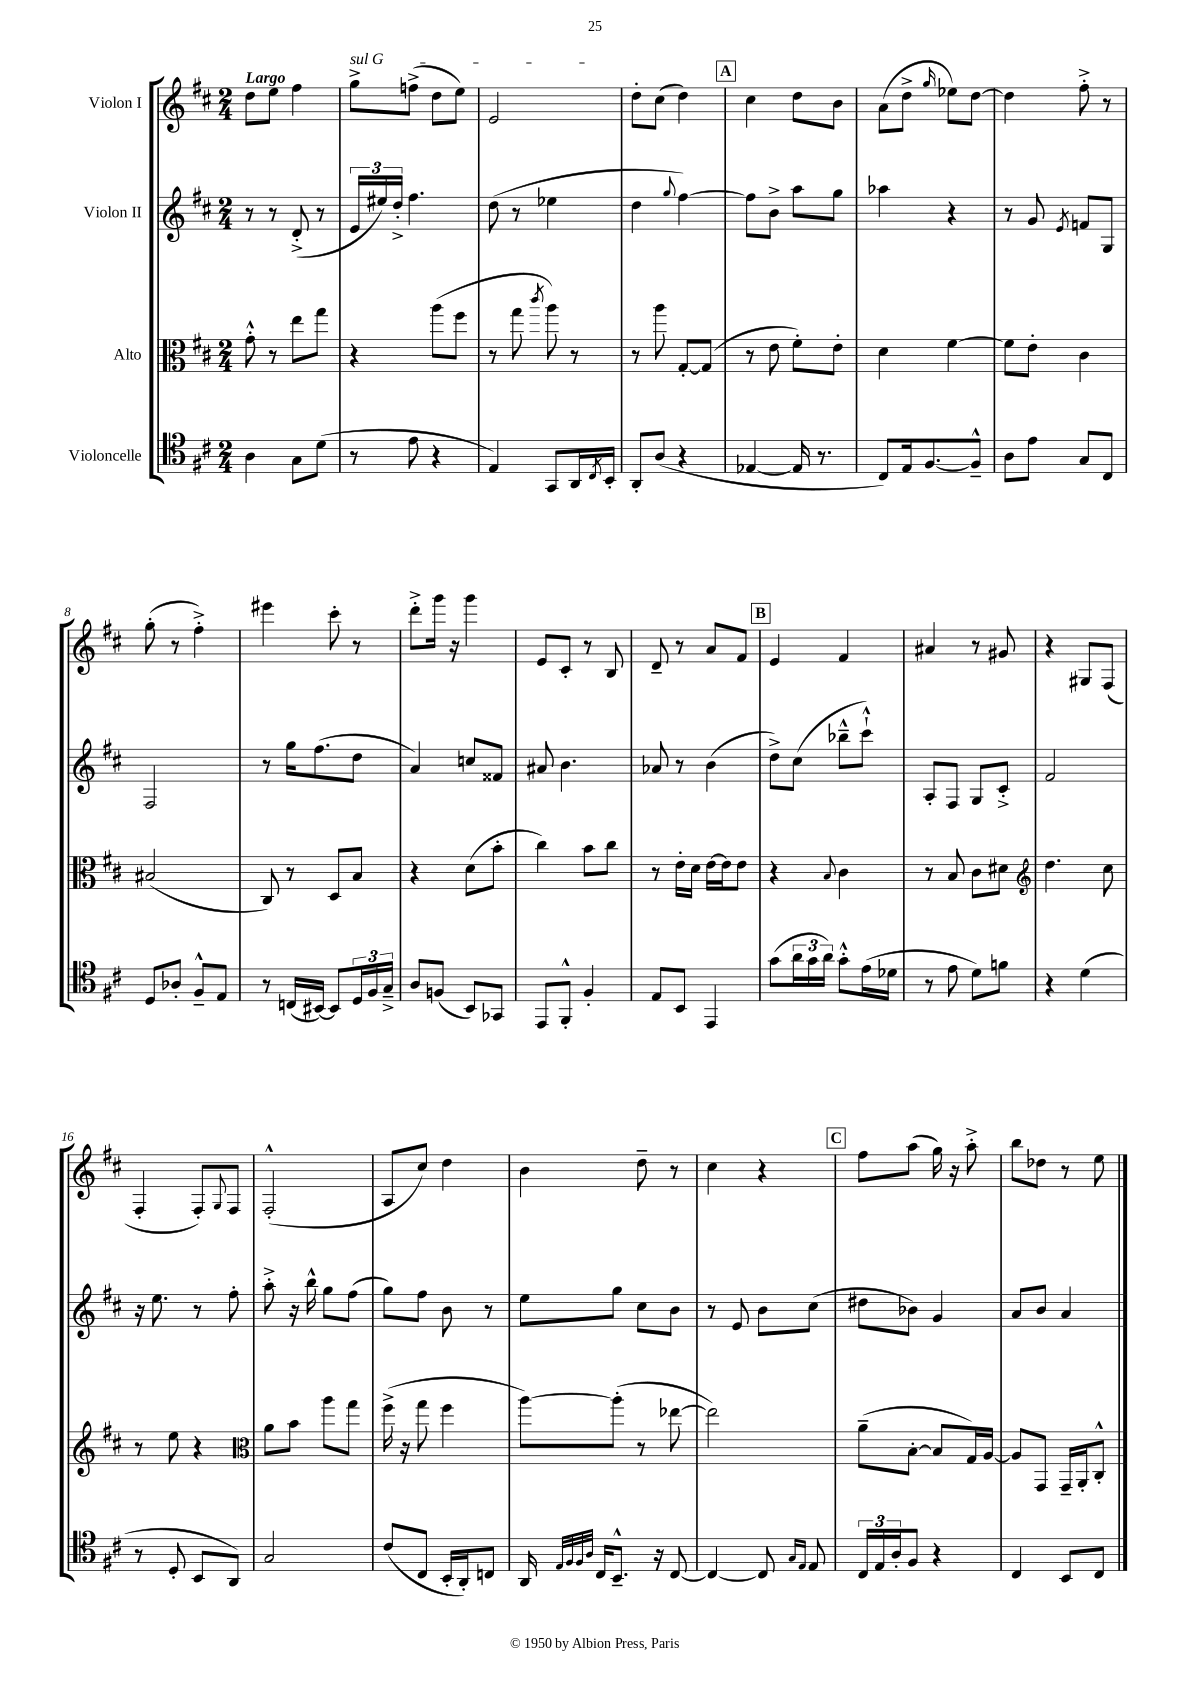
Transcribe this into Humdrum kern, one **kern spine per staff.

**kern	**kern	**kern	**kern
*staff4	*staff3	*staff2	*staff1
*clefC4	*clefC3	*clefG2	*clefG2
*k[f#c#]	*k[f#c#]	*k[f#c#]	*k[f#c#]
*M2/4	*M2/4	*M2/4	*M2/4
4A	8g'^^	8r	8dd
.	8r	8r	8ee
8G	8ee	(8d'^	4ff#
(8d	8gg	8r	.
=	=	=	=
8r	4r	24e	8gg^
.	.	24ee#)	.
.	.	24dd'^	.
8e	.	4.ff#	(8ff^
4r	(8aa	.	8dd
.	8ff#	.	8ee)
=	=	=	=
4E)	8r	(8dd	2e
.	8gg	8r	.
.	8qccc#	.	.
8GG	8aa)	4ee-	.
16AA	8r	.	.
8qC#	.	.	.
16BB'	.	.	.
=	=	=	=
8AA'	8r	4dd	8dd'
(8A	8aa	.	(8cc#
.	.	8qqgg	.
4r	[8G'	[4ff#)	4dd)
.	(8G]	.	.
=	=	=	=
[4E-	8r	8ff#]	4cc#
.	8e	8b^	.
16E-]	8f#')	8aa	8dd
8.r	.	.	.
.	8e'	8gg	8b
=	=	=	=
8C#)	4d	4aa-	(8a
16E	.	.	8dd^
[8.F#	.	.	.
.	.	.	16qqgg
.	[4f#	4r	8ee-)
8F#~^^]	.	.	[8dd
=	=	=	=
8A	8f#]	8r	4dd]
8e	8e'	8g	.
.	.	8qe	.
8G	4c#	8f	8ff#'^
8C#	.	8G	8r
=	=	=	=
8D	(2B#	2F#	(8gg'
8A-'	.	.	8r
8F#~^^	.	.	4ff#'^)
8E	.	.	.
=	=	=	=
8r	8C#)	8r	4eee#
(16C	8r	16gg	.
[16BB#)	.	(8.ff#	.
8BB#]	8D	.	8ccc#'
24D	8B	8dd	8r
24F#	.	.	.
24G~^	.	.	.
=	=	=	=
8A	4r	4a)	8ddd'^
(8F	.	.	16ggg
.	.	.	16r
8BB)	(8d	8cc	4ggg
8GG-	8b'	8f##	.
=	=	=	=
8EE	4cc#)	8a#	8e
8FF#'^^	.	4.b	8c#'
4F#'	8b	.	8r
.	8cc#	.	8B
=	=	=	=
8E	8r	8a-	8d~
8BB	16e'	8r	8r
.	16d	.	.
4EE	[16e	(4b	8a
.	16e]	.	.
.	8e	.	8f#
=	=	=	=
(8g	4r	8dd^)	4e
24a	.	(8cc#	.
24g	.	.	.
24a)	.	.	.
.	8qqB	.	.
8g'^^	4c#	8bb-~^^	4f#
(16e	.	8ccc#`^^)	.
16d-	.	.	.
=	=	=	=
8r	8r	8A'	4a#
8e	8B	8F#	.
8d)	8c#	8G	8r
8f	8d#	8c#'^	8g#
=	=	=	=
*	*clefG2	*	*
4r	4.dd	2f#	4r
(4d	.	.	8G#
.	8cc#	.	(8F#
=	=	=	=
8r	8r	16r	4F#'
.	.	8.ee	.
8D'	8ee	.	.
8BB	4r	8r	8F#')
.	.	.	8qqG
8AA)	.	8ff#'	8F#
=	=	=	=
*	*clefC3	*	*
2G	8a	8aa'^	(2F#'^^
.	8b	16r	.
.	.	16bb^^	.
.	8aa	8gg	.
.	8gg	(8ff#	.
=	=	=	=
(8c#	(16ff#^	8gg)	8A
.	16r	.	.
8C#	8gg	8ff#	8cc#)
16BB'	4ff#	8b	4dd
16AA')	.	.	.
8C	.	8r	.
=	=	=	=
16AA	[8aa)	8ee	4b
32qqE	.	.	.
32qqF#	.	.	.
32qqF#	.	.	.
32qqA	.	.	.
16C#	.	.	.
8.BB~^^	(8aa']	8gg	.
.	8r	8cc#	8dd~
16r	.	.	.
[8C#	[8ee-	8b	8r
=	=	=	=
4C#_	2ee-])	8r	4cc#
.	.	8e	.
8C#]	.	8b	4r
16qqG	.	.	.
16qqE	.	.	.
8E	.	(8cc#	.
=	=	=	=
24C#	(8a~	8dd#	8ff#
24E	.	.	.
24A'	.	.	.
8F#	[8B'	8b-)	(8aa
4r	8B]	4g	16gg)
.	.	.	16r
.	16G)	.	8aa'^
.	[16A	.	.
=	=	=	=
4C#	8A]	8a	8bb
.	8GG	8b	8dd-
8BB	16GG~	4a	8r
.	16AA'	.	.
8C#	8C#'^^	.	8ee
==	==	==	==
*-	*-	*-	*-
